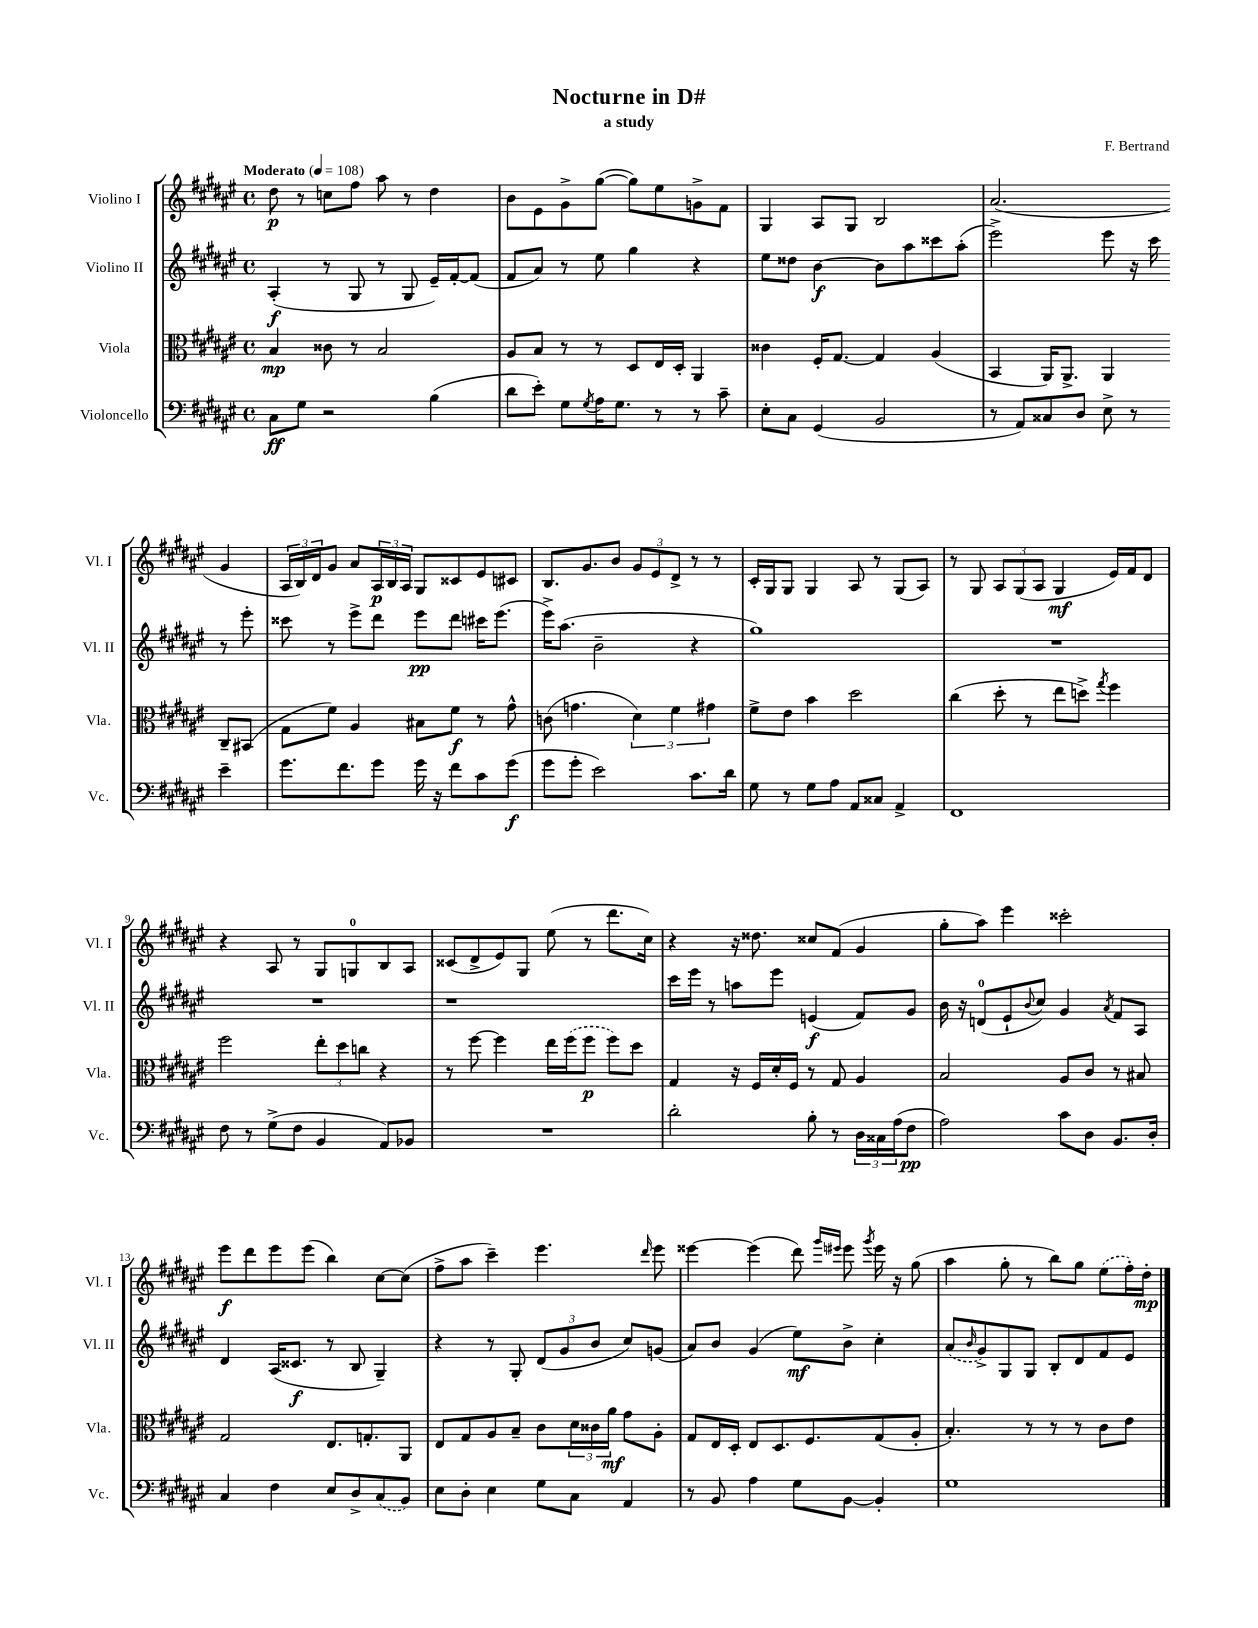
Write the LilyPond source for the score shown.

\header { title = "Nocturne in D#" composer = "F. Bertrand" subtitle = "a study" }
<<
\new StaffGroup <<
\new Staff = "s0" \with { instrumentName = "Violino I" shortInstrumentName = "Vl. I" } {
    \clef treble \key fis \major \defaultTimeSignature \time 4/4 \tempo "Moderato" 4 = 108
    dis''8\p r8 c''8 fis''8 ais''8 r8 dis''4 |
    b'8 eis'8 gis'8-> gis''8~( gis''8) eis''8 g'8-> fis'8 |
    gis4 ais8 gis8 b2 |
    ais'2.( gis'4 |
    \tuplet 3/2 { ais16 b16) dis'16 } gis'8 ais'8 \tuplet 3/2 { ais16\p b16 ais16 } gis8 cisis'8 eis'8 cis'8 |
    b8. gis'8. b'8 \tuplet 3/2 { gis'8 eis'8 dis'8-> } r8 r8 |
    cis'16-. gis16 gis8 gis4 ais8 r8 gis8( ais8) |
    r8 gis8 \tuplet 3/2 { ais8 gis8( ais8 } gis4\mf eis'16) fis'16 dis'8 |
    r4 ais8 r8 gis8 g8-0 b8 ais8 |
    cisis'8( dis'8-> eis'8) gis8 eis''8( r8 dis'''8. cis''16) |
    r4 r16 disis''8. cisis''8 fis'8( gis'4 |
    gis''8-. ais''8) eis'''4 cisis'''2-. |
    eis'''8\f dis'''8 eis'''8 eis'''8( b''4) cis''8~ cis''8( |
    fis''8-> ais''8 cis'''4--) eis'''4. \grace { dis'''16 } eis'''8 |
    eisis'''4~ eisis'''4( dis'''8) \grace { gis'''16 eis'''16 } eis'''8 \acciaccatura { gis'''8 } eis'''16 r16 gis''8( |
    ais''4 gis''8-. r8 b''8) gis''8 \once \slurDashed eis''8( fis''16-.) dis''16-.\mp \bar "|." |
}
\new Staff = "s1" \with { instrumentName = "Violino II" shortInstrumentName = "Vl. II" } {
    \clef treble \key fis \major \defaultTimeSignature \time 4/4
    ais4-.\f( r8 gis8 r8 gis8 eis'16--) fis'16~-. fis'8( |
    fis'8 ais'8) r8 eis''8 gis''4 r4 |
    eis''8 disis''8 b'4~\f b'8 ais''8 cisis'''8 ais''8-.( |
    eis'''2->) eis'''8 r16 cis'''16 r8 eis'''8-. |
    cisis'''8 r8 eis'''8-> dis'''8 eis'''8\pp dis'''8 cis'''16 eis'''8.( |
    eis'''16->) ais''8.( b'2-- r4 |
    gis''1) |
    R1 |
    R1 |
    r1 |
    cis'''16 eis'''16 r8 a''8 eis'''8 e'4\f( fis'8) gis'8 |
    b'16 r16 d'8-0( eis'8-! \appoggiatura { b'8 } cis''8) gis'4 \acciaccatura { ais'8 } fis'8 ais8 |
    dis'4 ais16( cisis'8.\f r8 b8 gis4--) |
    r4 r8 gis8-. \tuplet 3/2 { dis'8( gis'8 b'8 } cis''8) g'8( |
    ais'8) b'8 gis'4( eis''8\mf) b'8-> cis''4-. |
    \once \slurDashed ais'8( \grace { b'16 } gis'8->) gis8 gis8 b8-. dis'8 fis'8 eis'8 \bar "|." |
}
\new Staff = "s2" \with { instrumentName = "Viola" shortInstrumentName = "Vla." } {
    \clef alto \key fis \major \defaultTimeSignature \time 4/4
    b4\mp cisis'8 r8 b2 |
    ais8 b8 r8 r8 dis8 eis16 dis16-. ais,4 |
    cisis'4 fis16-. gis8.~ gis4 ais4( |
    b,4 ais,16) ais,8.-> ais,4 cis8-- bis,8( |
    gis8 fis'8) ais4 bis8 fis'8\f r8 gis'8-^ |
    c'8( g'4. \tuplet 3/2 { dis'4) fis'4 gis'4 } |
    fis'8-> eis'8 b'4 dis''2 |
    cis''4( dis''8-. r8 eis''8 d''8->) \acciaccatura { gis''8 } fis''4 |
    fis''2 \tuplet 3/2 { eis''8-. dis''8 c''8 } r4 |
    r8 fis''8~ fis''4 eis''16 \once \slurDashed fis''16( fis''8\p fis''8) dis''8 |
    gis4 r16 fis16 dis'16-. fis16 r8 gis8 ais4 |
    b2 ais8 cis'8 r8 bis8 |
    gis2 eis8. g8.-. ais,8 |
    eis8 gis8 ais8 b8-- cis'8 \tuplet 3/2 { dis'16 cisis'16 ais'16\mf } gis'8 ais8-. |
    gis8 eis16 dis16-. eis8 dis8. fis8. gis8( ais8-. |
    b4.-.) r8 r8 r8 cis'8 eis'8 \bar "|." |
}
\new Staff = "s3" \with { instrumentName = "Violoncello" shortInstrumentName = "Vc." } {
    \clef bass \key fis \major \defaultTimeSignature \time 4/4
    cis8\ff gis8 r2 b4( |
    dis'8 eis'8-.) gis8 \acciaccatura { gis8 } ais16 gis8. r8 r8 cis'8-- |
    eis8-. cis8 gis,4( b,2 |
    r8 ais,8) cisis8 dis8 eis8-> r8 eis'4-- |
    gis'8. fis'8. gis'8 gis'16 r16 fis'8 cis'8 gis'8\f( |
    gis'8 gis'8-. eis'2) cis'8. dis'16 |
    gis8 r8 gis8 ais8 ais,8 cisis8 ais,4-> |
    fis,1 |
    fis8 r8 gis8->( fis8 b,4 ais,8) bes,8 |
    R1 |
    dis'2-. b8-. r8 \tuplet 3/2 { dis16 cisis16 ais16( } fis8\pp |
    ais2) cis'8 dis8 b,8. dis16-. |
    cis4 fis4 eis8 dis8-> \once \slurDashed cis8( b,8) |
    eis8 dis8-. eis4 gis8 cis8 ais,4 |
    r8 b,8 ais4 gis8 b,8~ b,4-. |
    gis1 \bar "|." |
}
>>
>>
